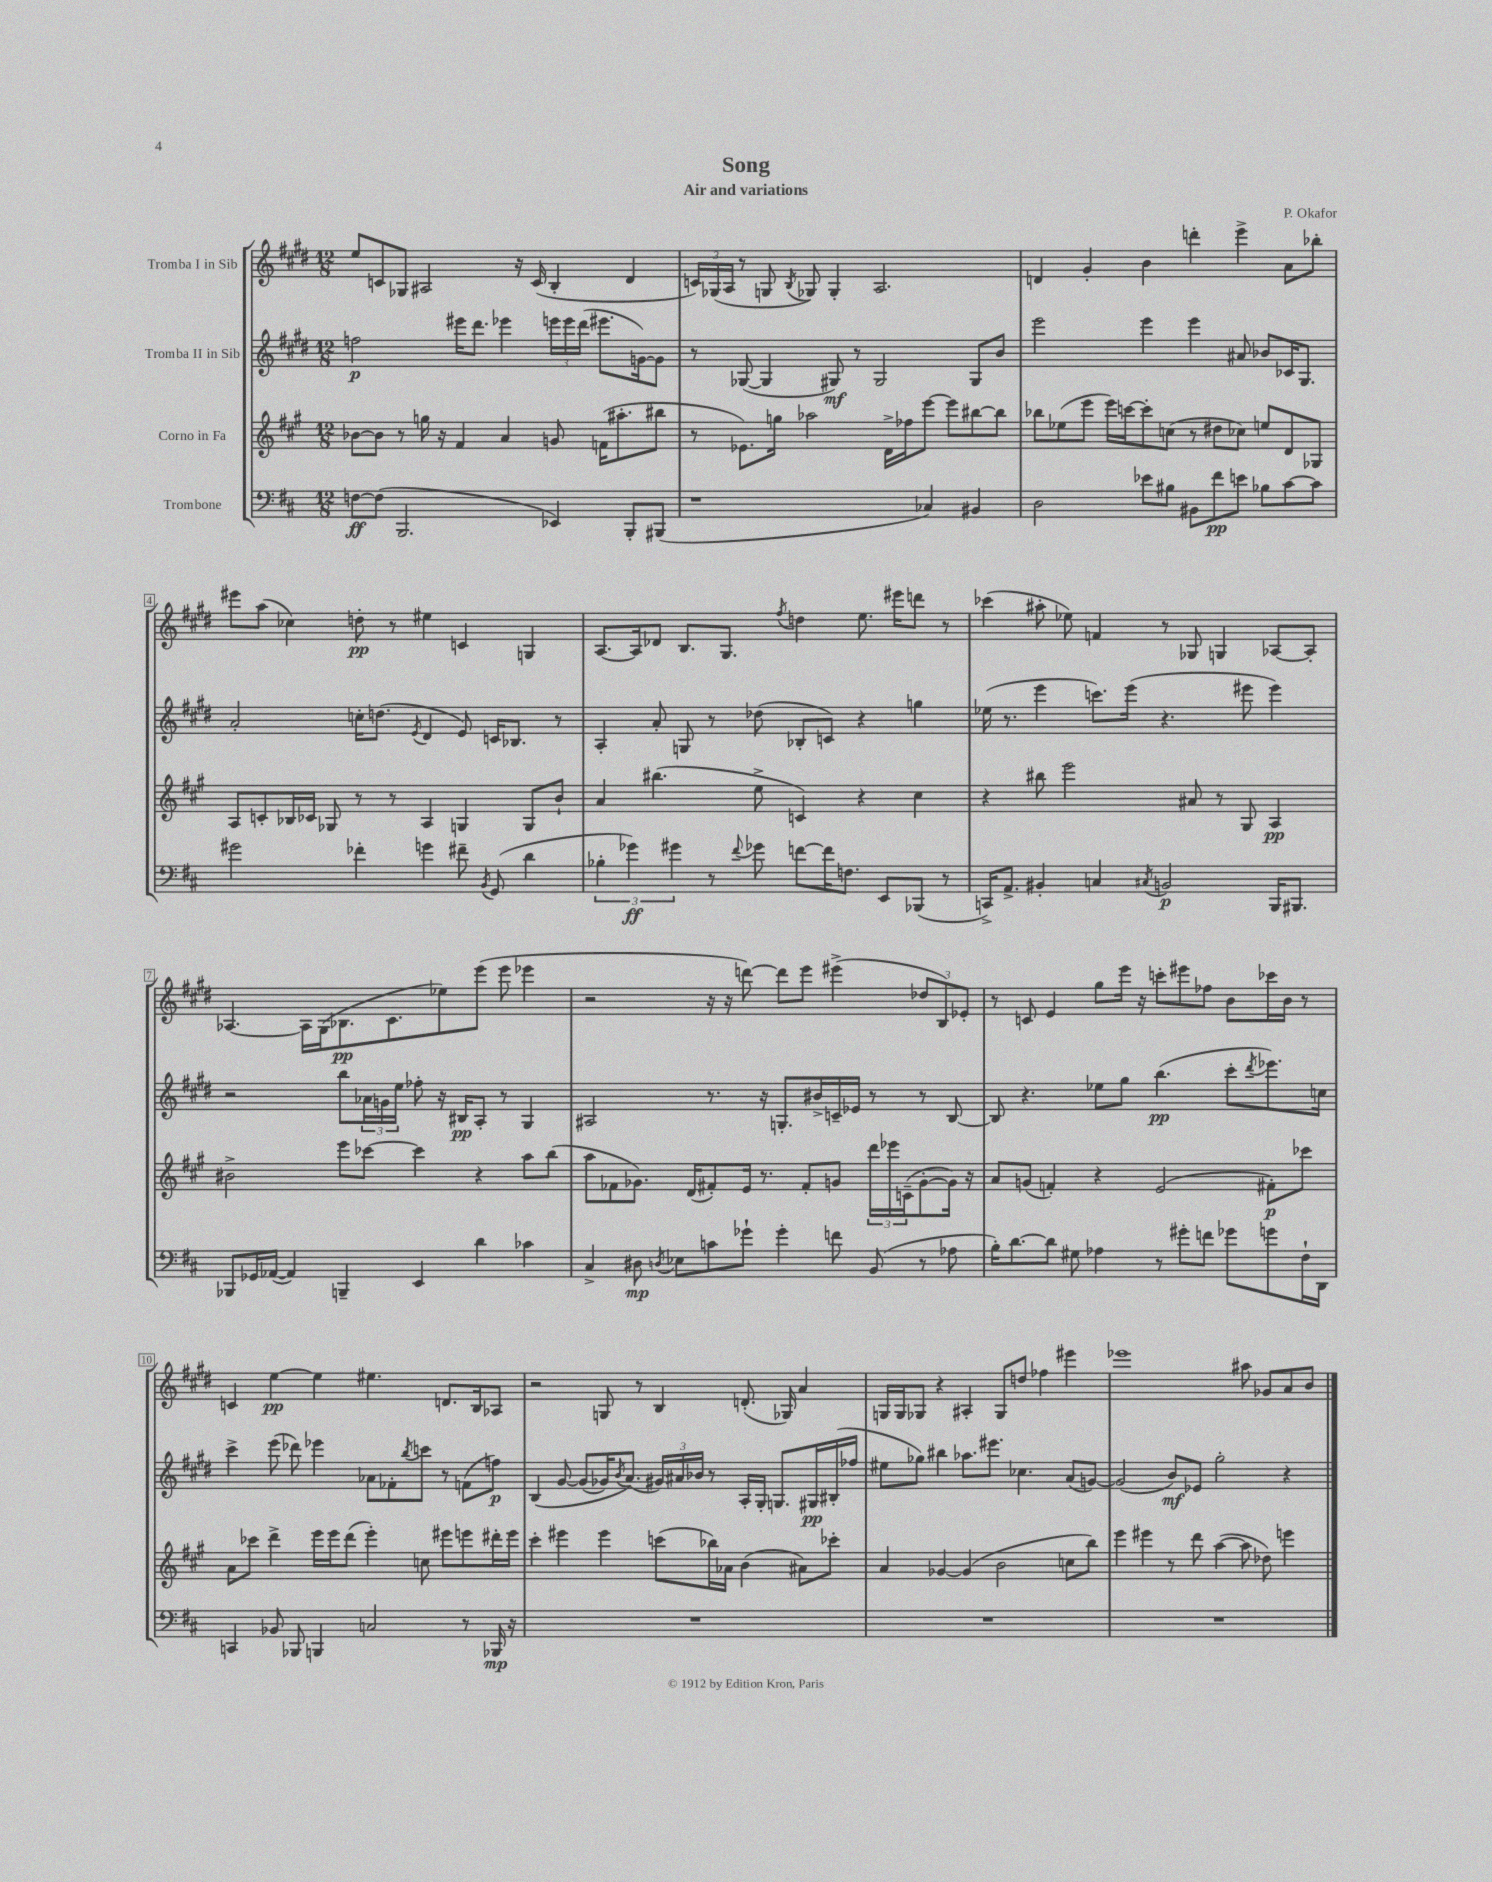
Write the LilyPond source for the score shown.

\header { title = "Song" composer = "P. Okafor" subtitle = "Air and variations" }
<<
\new StaffGroup <<
\new Staff = "s0" \with { instrumentName = "Tromba I in Sib" } {
    \clef treble \key e \major \numericTimeSignature \time 12/8
    e''8 c'8 ges8 ais2 r16 c'16( b4-. dis'4 |
    \tuplet 3/2 { c'16) ges16( a16 } r8 g8 \acciaccatura { b8 } ges8) ges4-. a2. |
    d'4 gis'4-. b'4 d'''4-. e'''4-> a'8 bes''8-. |
    eis'''8 a''8( ces''4) d''8-.\pp r8 eis''4 c'4 g4 |
    a8.~ a16 des'8 b8. gis8. \acciaccatura { fis''8 } d''4 e''8. eis'''16 d'''8 r8 |
    ces'''4( ais''8-. ees''8) f'4 r8 ges8 g4 aes8~ aes8-. |
    aes4.~ aes16 gis16( bes8.\pp cis'8. ees''8) e'''8( e'''8 ees'''4 |
    r2 r16 r16 d'''8~) d'''8 e'''8 eis'''4->( \tuplet 3/2 { des''8 b8) ees'8-. } |
    r8 c'8 e'4 gis''8 e'''16 r16 c'''8-. eis'''8 fes''8 b'8 ces'''16 b'16 r8 |
    c'4 e''4~\pp e''4 eis''4. d'8. b16 aes8 |
    r2 g8 r8 b4 d'8.-.( ges16) a'4 |
    g16 g16 ges8 r4 ais4-. ges8 d''8 fes''4 eis'''4 |
    ees'''1 ais''8 ges'8 a'8 b'8 \bar "|." |
}
\new Staff = "s1" \with { instrumentName = "Tromba II in Sib" } {
    \clef treble \key e \major \numericTimeSignature \time 12/8
    f''2\p eis'''16 dis'''8. ees'''4 \tuplet 3/2 { e'''16 e'''16 dis'''16( } eis'''8. g'16~) g'8 |
    r8 ges8~( ges4 gis8\mf) r8 gis2 gis8 b'8 |
    e'''2 e'''4 e'''4 ais'8 bes'8 ces'16 gis8. |
    a'2-. c''16-. d''8.( \acciaccatura { e'8 } dis'4 e'8) c'16 bes8. r8 |
    a4-. a'8-. g8 r8 des''8( bes8-. c'8) r4 g''4 |
    ees''16( r8. e'''4 c'''8.) e'''16( r4. eis'''8 eis'''4) |
    r2 b''8 \tuplet 3/2 { aes'16 g'16 e''16 } fes''8-. r16 bis16\pp a8-. r8 gis4 |
    ais2 r8. r16 g8.-. bis'16-> c'16-- ees'16 r8 r8 b8~ |
    b8 r4. ees''8 gis''8 b''4.\pp( cis'''8-. \acciaccatura { dis'''8 } ees'''8.) c''16 |
    cis'''4-> e'''8( des'''8) ees'''4 aes'8 fes'8-. \acciaccatura { b''8 } c'''8 r8 f'8( f''8\p) |
    b4\( gis'8~ gis'8( ges'16) \acciaccatura { b'8 } a'8.(\) \tuplet 3/2 { gis'16) ais'16 bes'16 } r8 a16-. gis16-. g8. gis16\pp bis16-.( fes''16 |
    eis''8 ges''8) bis''4 aes''8. eis'''8. ces''4. a'8( g'8~) |
    g'2( b'8\mf) ees'8 gis''2-. r4 \bar "|." |
}
\new Staff = "s2" \with { instrumentName = "Corno in Fa" } {
    \clef treble \key a \major \numericTimeSignature \time 12/8
    bes'8~ bes'8 r8 g''16 r16 fis'4 a'4 g'8 f'16( ais''8.-. bis''8 |
    r8 ees'8.) g''16 aes''2 d'16-> fes''16 e'''8~ e'''8 bis''8~ bis''8 |
    bes''8 ees''8( e'''8 e'''16) c'''16~ c'''8-. c''8( r8 dis''8 ces''8) e''8 d'8 ges8 |
    a8 c'8-. bes16 ces'16 ges8 r8 r8 a4 g4 g8 b'8-! |
    a'4 bis''4.( e''8-> c'4) r4 cis''4 |
    r4 bis''8 e'''2 ais'8 r8 gis8 a4\pp |
    bis'2-> e'''8 ces'''8~ ces'''4 r4 a''8 b''8( |
    a''8 fes'8 ges'8.) d'16( fis'8-.) e'16 r8. fis'8-. g'8 \tuplet 3/2 { d'''16 ees'''16 c'16--( } g'8~-. g'16) r16 |
    a'8 g'8( f'4-.) r4 e'2( fis'8-.\p) ces'''8 |
    a'8 ces'''8 d'''4-> e'''16 e'''16 d'''8( e'''4-.) c''8 eis'''8 e'''8 dis'''16-. e'''16 |
    cis'''4-. eis'''4 eis'''4 c'''8( bes''16) aes'16 b'4( ais'8) ces'''8-. |
    a'4 ges'4~ ges'4( b'2 c''8 b''8) |
    e'''4 eis'''4 r8 d'''8 a''4~( a''8 des''8) e'''4 \bar "|." |
}
\new Staff = "s3" \with { instrumentName = "Trombone" } {
    \clef bass \key d \major \numericTimeSignature \time 12/8
    f8~\ff f8( b,,2. ees,4) b,,8-. bis,,8( |
    r1 ces4) bis,4 |
    d2 ees'8 bis8 bis,8 fis'8\pp e'8 bes8 cis'8~ cis'8 |
    gis'2 fes'4-. g'4 fis'8-- \acciaccatura { b,8 } g,8( d'4 |
    \tuplet 3/2 { bes4-. ges'4\ff) gis'4 } r8 \appoggiatura { fis'8 } ges'8 f'8~ f'16 f8. e,8 bes,,8( r8 |
    c,16->) a,8.-> bis,4-. c4 \acciaccatura { cis8 } b,2\p b,,16 bis,,8. |
    bes,,8 ges,16 aes,16~( aes,4) b,,4-- e,4 d'4 ces'4 |
    cis4-> dis8\mp \acciaccatura { d8 } ees8 c'8 ges'8-! ges'4-. f'8 b,8( r8 aes8 |
    b16-.) d'8.~ d'8 gis8 aes4 r8 gis'8-. f'8 ges'8 g'8 fis16-! d,16 |
    c,4 bes,8 bes,,8 b,,4 c2 r8 bes,,16\mp r16 |
    R1. |
    R1. |
    R1. \bar "|." |
}
>>
>>
\layout { \context { \Score \override BarNumber.stencil = #(make-stencil-boxer 0.1 0.3 ly:text-interface::print) } }
